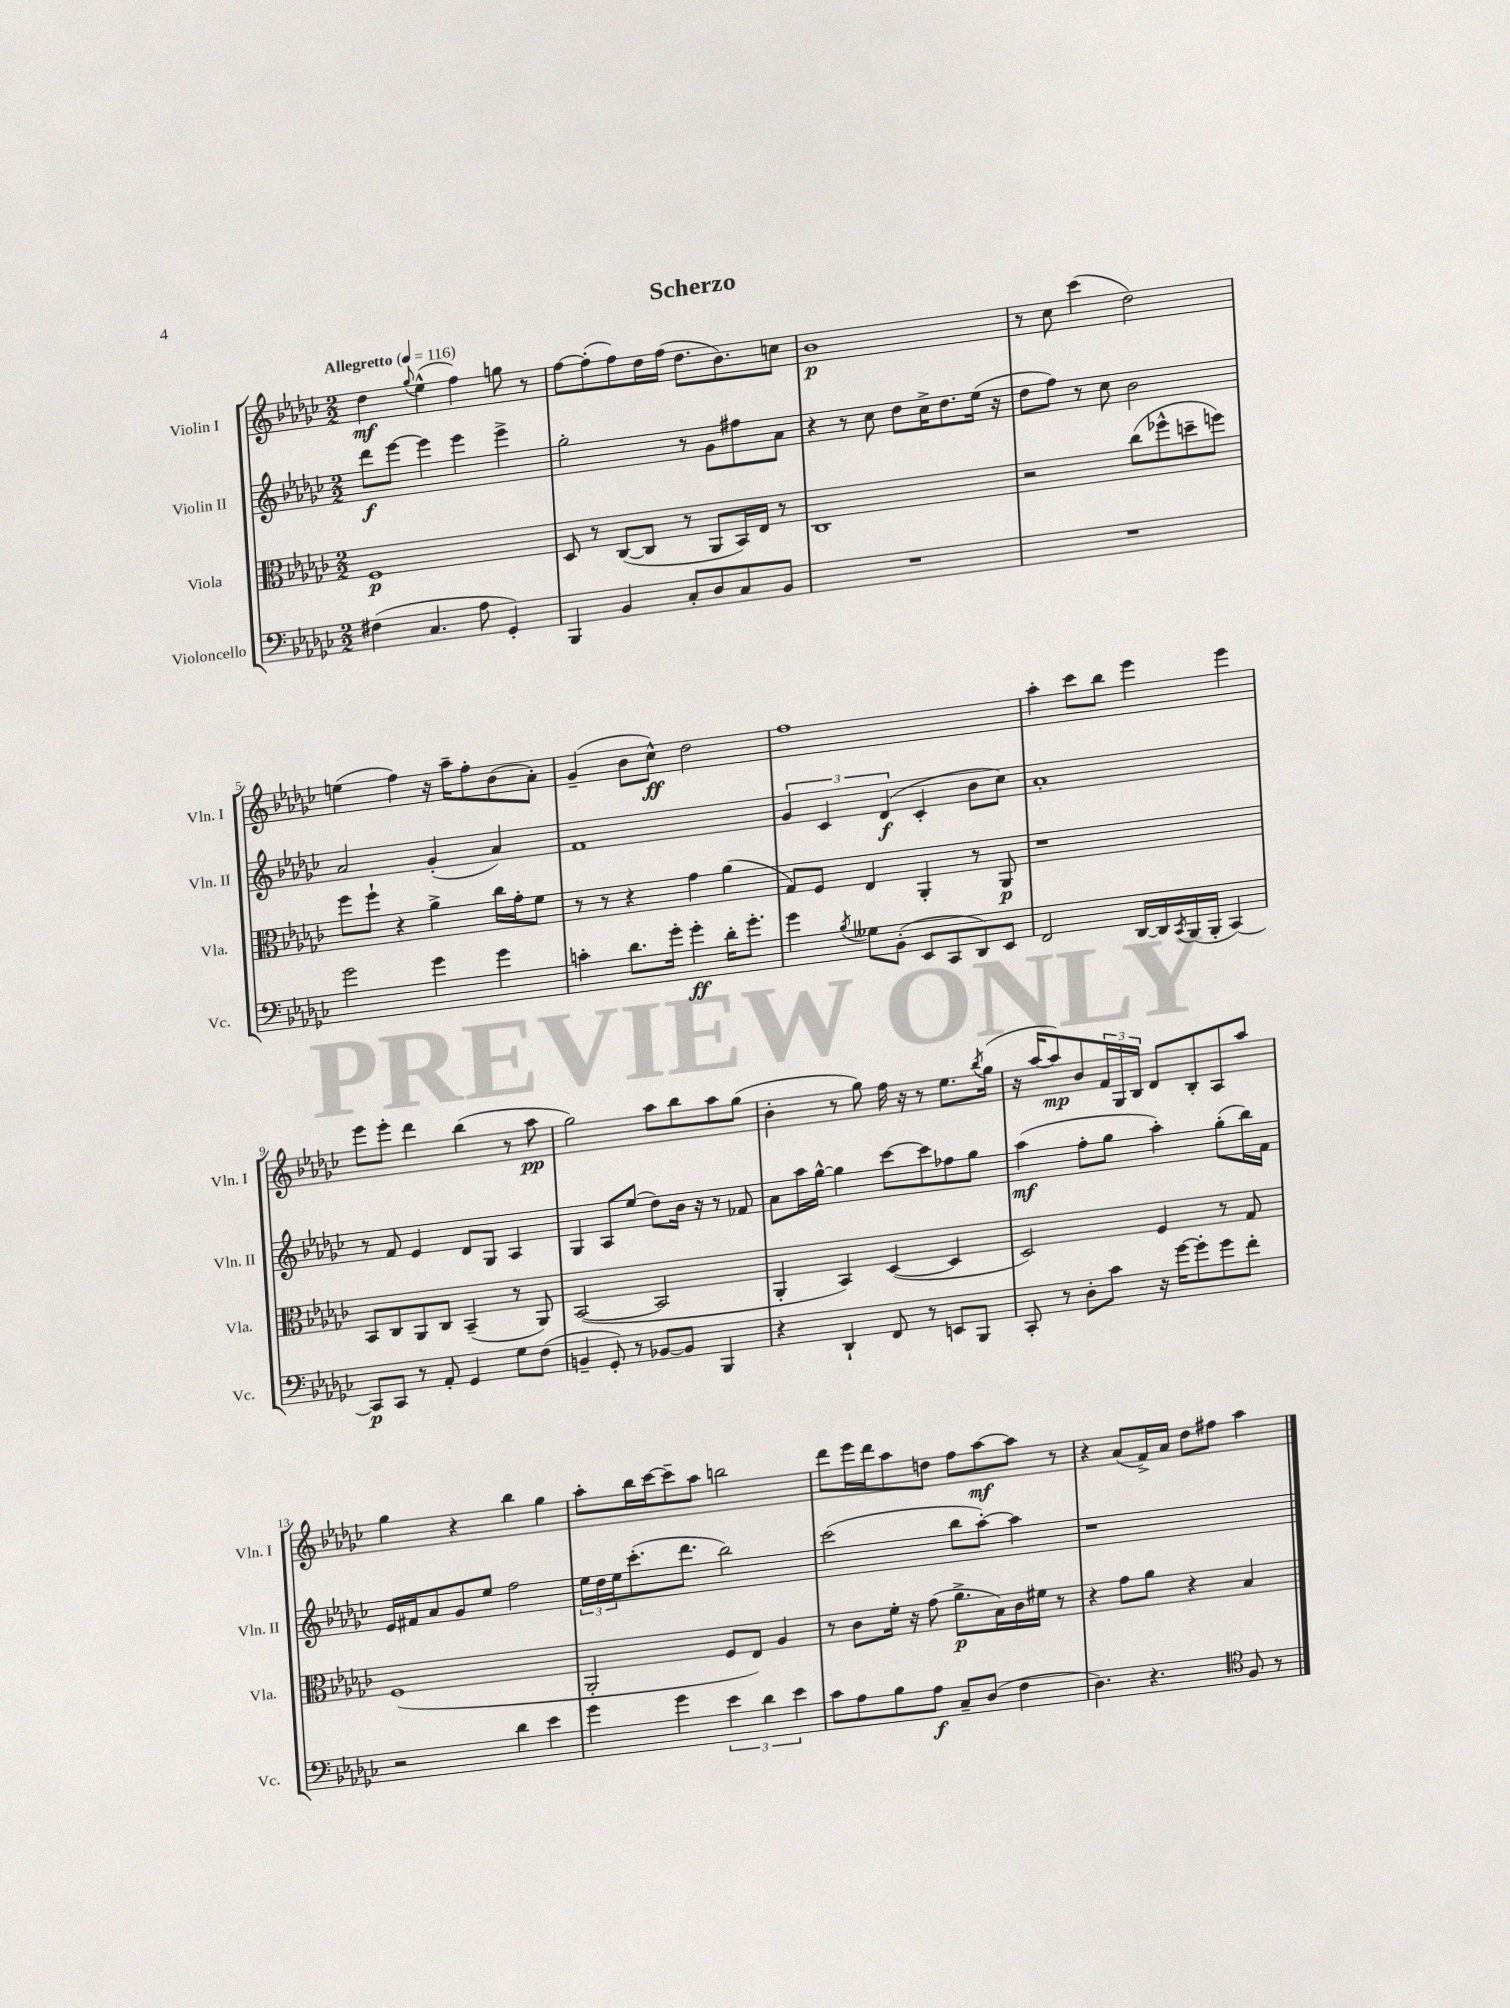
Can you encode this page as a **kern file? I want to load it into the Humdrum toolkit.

**kern	**kern	**kern	**kern
*staff4	*staff3	*staff2	*staff1
*clefF4	*clefC3	*clefG2	*clefG2
*k[b-e-a-d-g-c-]	*k[b-e-a-d-g-c-]	*k[b-e-a-d-g-c-]	*k[b-e-a-d-g-c-]
*M2/2	*M2/2	*M2/2	*M2/2
*MM116	*MM116	*MM116	*MM116
(4F#	1F	8ddd-	4dd-
.	.	[8eee-	.
.	.	.	8qqgg-
4.C-	.	4eee-]	(4ee-^^
.	.	4eee-	4ff)
8A-	.	.	.
4GG-')	.	4eee-^	8gg
.	.	.	8r
=	=	=	=
4BBB-	8D-	2gg-'	[8ff
.	8r	.	(8ff']
4BB-	([8C-	.	8ff)
.	8C-]	.	16dd-
.	.	.	(16ff
8C-'	8r	8r	8.dd-
8D-	8AA-	8g-	.
.	.	.	8.b-)
8C-	16BB-)	8ff#	.
.	16E-	.	.
8BB-	8r	8a-	8cc
=	=	=	=
1r	1C-	4r	1b-
.	.	8r	.
.	.	8cc-	.
.	.	8dd-	.
.	.	16cc-^	.
.	.	8.dd-	.
.	.	(16ee-	.
.	.	16r	.
=	=	=	=
1r	2r	8dd-	8r
.	.	8ff)	8cc-
.	.	8r	(4ccc-
.	.	8cc-	.
.	(8cc-	2b-	2dd-)
.	8ff-^^	.	.
.	8dd~	.	.
.	8ff)	.	.
=	=	=	=
2g-	8ff	2a-	(4ee
.	8ff`	.	.
.	4r	.	4ff)
4g-	4a-^	(4g-'	16r
.	.	.	16aa-~
.	.	.	8ff'
4g-	16cc-	4a-)	(8b-
.	16g-'	.	.
.	8f	.	8a-')
=	=	=	=
4c'	8r	1f	(4g-~
.	8r	.	.
8.d-	4r	.	8b-
.	.	.	8cc-^^)
16g-'	.	.	.
4g-'	4g-	.	2dd-
16d-'	(4a-	.	.
8.g-'	.	.	.
=	=	=	=
4g-	8G-)	6g-	1ff
.	8F	.	.
.	.	6c-	.
8qB-	.	.	.
8G--	4E-	.	.
.	.	(6d-	.
(8BB-'	.	.	.
8EE-	4AA-'	4c-'	.
8CC-	.	.	.
8DD-)	8r	8b-	.
8EE-	8AA-	8cc-)	.
=	=	=	=
2FF	1r	1a-'	4aa-'
.	.	.	8ccc-
.	.	.	8bb-
[16DD-	.	.	4eee-
16DD-]	.	.	.
8qCC-	.	.	.
(16BBB-	.	.	.
16BBB-'	.	.	.
[4CC-)	.	.	4eee-
=	=	=	=
8CC-]	8BB-	8r	8eee-
8CC-	8C-	8f	8eee-'
8r	8AA-	4e-	4ddd-
8AA-'	8C-	.	.
4GG-	(4BB-~	8d-	(4bb-
.	.	8G-	.
8G-	8r	4A-	8r
(8F	8AA-)	.	8aa-
=	=	=	=
4BB~	([2BB-	4G-	2gg-)
8GG-')	.	8A-	.
8r	.	(8ee-	.
[8BB-	2BB-]	8dd-)	8aa-
8BB-]	.	16b-	8bb-
.	.	16r	.
4BBB-	.	8r	8aa-
.	.	8f-	(8gg-
=	=	=	=
4r	4AA-'	8a-	4b-'
.	.	16aa-	.
.	.	[16gg-^^	.
4DD-`	4BB-)	4gg-]	8r
.	.	.	8gg-)
8FF	([4D-	[8ccc-	16ff
.	.	.	16r
8r	.	8ccc-]	8r
8EE	4D-]	8ff-	8.ee-
8BBB-	.	8gg-	.
.	.	.	8qbb-
.	.	.	(16gg-
=	=	=	=
8CC-'	2D-)	(4aa-	16r
.	.	.	[16aa-
8r	.	.	8aa-])
8D-'	.	8ff'	8b-
8c-	.	8gg-	24f
.	.	.	24G-
.	.	.	24B-
16r	4F	4aa-')	8d-
[16g-	.	.	.
8g-']	.	.	8B-'
8g-	8r	(8gg-'	8A-
8f'	8G-	16bb-)	8aa-
.	.	16f	.
=	=	=	=
2r	(1F	16e-	4gg-
.	.	16f#	.
.	.	8a-	.
.	.	8g-	4r
.	.	8ee-	.
4d-	.	2ff	4bb-
4e-	.	.	4gg-
=	=	=	=
4g-	2AA-'	24ee-	8aa-'
.	.	24dd-	.
.	.	24ee-	.
.	.	(8.ccc-'	16bb-
.	.	.	[16ccc-
4g-	.	.	8ccc-~]
.	.	8.ddd-	.
.	.	.	8aa-
6e-	8F	2bb-)	2bb
.	8E-)	.	.
6d-	.	.	.
.	4A-	.	.
6e-	.	.	.
=	=	=	=
8c-	8r	(2ccc-	8ddd-
8A-	8c-	.	16eee-
.	.	.	16ddd-
8B-	16f'	.	8aa-
.	16r	.	.
8A-	(8g-	.	8dd
8C-~	8.a-^	8bb-	8ff
(8D-	.	[8aa-')	[8aa-
.	16B-)	.	.
4F	16c-	4aa-]	8aa-]
.	16f#	.	.
.	8r	.	8r
=	=	=	=
4.D-)	4r	1r	4r
.	8g-	.	(8a-
4.r	8a-	.	16f^)
.	.	.	16a-
.	4r	.	8dd-
.	.	.	8ff#
*clefC4	*	*	*
8F	4B-	.	4aa-
8r	.	.	.
==	==	==	==
*-	*-	*-	*-
